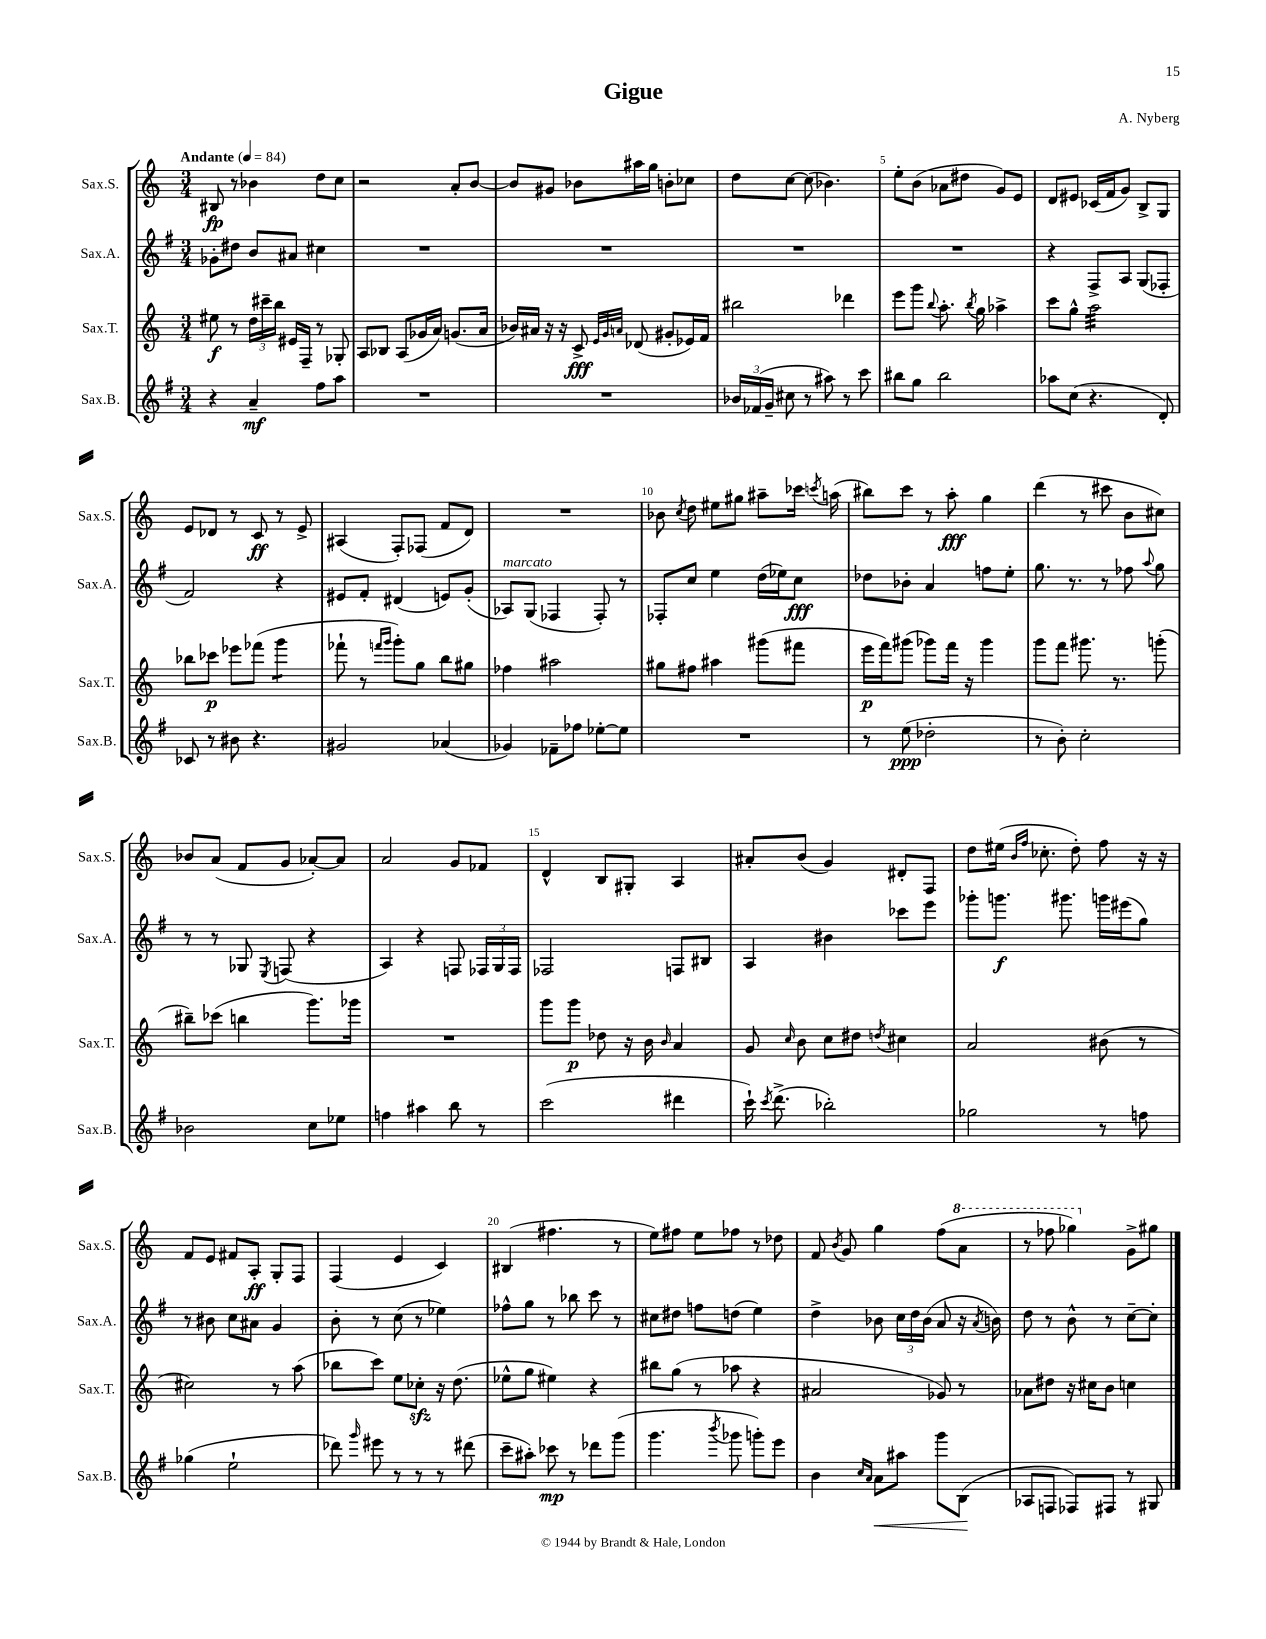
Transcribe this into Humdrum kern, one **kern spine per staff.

**kern	**dynam	**kern	**dynam	**kern	**dynam	**kern	**dynam
*part4	*part4	*part3	*part3	*part2	*part2	*part1	*part1
*staff4	*staff4	*staff3	*staff3	*staff2	*staff2	*staff1	*staff1
*I"Sax.B.	*	*I"Sax.T.	*	*I"Sax.A.	*	*I"Sax.S.	*
*I'Sax.B.	*	*I'Sax.T.	*	*I'Sax.A.	*	*I'Sax.S.	*
*clefG2	*	*clefG2	*	*clefG2	*	*clefG2	*
*k[f#]	*	*k[]	*	*k[f#]	*	*k[]	*
*M3/4	*	*M3/4	*	*M3/4	*	*M3/4	*
*MM84	*	*MM84	*	*MM84	*	*MM84	*
=1	=1	=1	=1	=1	=1	=1	=1
!	!	!	!	!	!	!LO:TX:a:B:t=Andante	!
4r	.	8ee#X\	f	8g-X'\L	.	8B#X/	fp
.	.	8r	.	8dd#X\J	.	8r	.
4a~/	mf	24dd\LL	.	8b/L	.	4b-X\	.
.	.	24ccc#X~\	.	.	.	.	.
.	.	24bb\JJ	.	.	.	.	.
.	.	16e#X/LL	.	8a#X/J	.	.	.
.	.	16F~/JJ	.	.	.	.	.
8ff#\L	.	8r	.	4cc#X\	.	8dd\L	.
8aa\J	.	8G-X'/	.	.	.	8cc\J	.
=2	=2	=2	=2	=2	=2	=2	=2
2.r	.	8A/L	.	2.r	.	2r	.
.	.	8B-X/J	.	.	.	.	.
.	.	(8A/L	.	.	.	.	.
.	.	16g-X/L	.	.	.	.	.
.	.	16a/JJ)	.	.	.	.	.
.	.	(8.gn/L	.	.	.	8a'/L	.
.	.	.	.	.	.	[8b/J	.
.	.	16a/Jk	.	.	.	.	.
=3	=3	=3	=3	=3	=3	=3	=3
2.r	.	16b-X/LL)	.	2.r	.	8b/L]	.
.	.	16a#X/JJ	.	.	.	.	.
.	.	16r	.	.	.	8g#X/J	.
.	.	16r	.	.	.	.	.
.	.	8c^/	fff	.	.	8b-X\L	.
.	.	32qqe/LLL	.	.	.	.	.
.	.	32qqg/	.	.	.	.	.
.	.	32qqan/JJJ	.	.	.	.	.
.	.	(8d-X/	.	.	.	16aa#X\L	.
.	.	.	.	.	.	16gg\JJ	.
.	.	8g#X'/L	.	.	.	8bn'\L	.
.	.	16e-X/L)	.	.	.	8cc-X\J	.
.	.	16f/JJ	.	.	.	.	.
=4	=4	=4	=4	=4	=4	=4	=4
24b-X/LL	.	2bb#X\	.	2.r	.	8dd\L	.
(24f-X/	.	.	.	.	.	.	.
24g~/JJ	.	.	.	.	.	.	.
8cc#X\	.	.	.	.	.	[8cc\J	.
8r	.	.	.	.	.	(8cc\]	.
8aa#X\)	.	.	.	.	.	4.b-X\)	.
8r	.	4ddd-X\	.	.	.	.	.
8ccc\	.	.	.	.	.	.	.
=5	=5	=5	=5	=5	=5	=5	=5
8bb#X\L	.	8eee\L	.	2.r	.	8ee'\L	.
8gg\J	.	8ggg\J	.	.	.	(8b\J	.
.	.	8qqbb/	.	.	.	.	.
2bb#\	.	8.aa'\	.	.	.	8a-X\L	.
.	.	.	.	.	.	8dd#X\J	.
.	.	8qbb/	.	.	.	.	.
.	.	16gg\	.	.	.	.	.
.	.	4aa-X^\	.	.	.	8g/L)	.
.	.	.	.	.	.	8e/J	.
=6	=6	=6	=6	=6	=6	=6	=6
8aa-X\L	.	8ccc\L	.	4r	.	8d/L	.
(8cc\J	.	8gg^^\J	.	.	.	8e#X/J	.
*	*	*tremolo	*	*	*	*	*
4.r	.	32aa\LLL	.	8F#^/L	.	(16c-X/LL	.
.	.	32aa\	.	.	.	.	.
.	.	32aa\	.	.	.	16f/J	.
.	.	32aa\	.	.	.	.	.
.	.	32aa\	.	8A/J	.	8g/J)	.
.	.	32aa\	.	.	.	.	.
.	.	32aa\	.	.	.	.	.
.	.	32aa\	.	.	.	.	.
.	.	32aa\	.	(8G/L	.	8B^/L	.
.	.	32aa\	.	.	.	.	.
.	.	32aa\	.	.	.	.	.
.	.	32aa\	.	.	.	.	.
8d'/)	.	32aa\	.	8F-X'/J	.	8G/J	.
.	.	32aa\	.	.	.	.	.
.	.	32aa\	.	.	.	.	.
.	.	32aa\JJJ	.	.	.	.	.
*	*	*Xtremolo	*	*	*	*	*
!!LO:LB:g=z
=7	=7	=7	=7	=7	=7	=7	=7
8c-X/	.	8bb-X\L	.	2f#/)	.	8e/L	.
8r	.	8ccc-X\J	p	.	.	8d-X/J	.
8b#X\	.	8eee-X\L	.	.	.	8r	.
4.r	.	(8fff-X\J	.	.	.	8c/	ff
*	*	*tremolo	*	*	*	*	*
.	.	8ggg\L	.	4r	.	8r	.
.	.	8ggg\J	.	.	.	8e^/	.
*	*	*Xtremolo	*	*	*	*	*
=8	=8	=8	=8	=8	=8	=8	=8
2g#X/	.	8fff-X`\	.	8e#X/L	.	(4A#X/	.
.	.	8r	.	8f#'/J	.	.	.
.	.	16qqfffn/LL	.	.	.	.	.
.	.	16qqggg/JJ	.	.	.	.	.
.	.	8ggg'\L)	.	(4d#X/	.	8F'/L)	.
.	.	8gg\J	.	.	.	(8F-X/J	.
(4a-X/	.	8bb\L	.	8en/L)	.	8f/L	.
.	.	8gg#X\J	.	(8g'/J	.	8d/J)	.
=9	=9	=9	=9	=9	=9	=9	=9
!	!	!	!	!LO:TX:a:i:t=marcato	!	!	!
4g-X/)	.	4ff-X\	.	8A-X/L)	.	2.r	.
.	.	.	.	(8G/J	.	.	.
8f-X~\L	.	2aa#X\	.	4F-X/	.	.	.
8ff-X\J	.	.	.	.	.	.	.
[8ee-X'\L	.	.	.	8F-'/)	.	.	.
8ee-\J]	.	.	.	8r	.	.	.
=10	=10	=10	=10	=10	=10	=10	=10
2.r	.	8gg#X\L	.	8F-X'/L	.	8b-X\	.
.	.	.	.	.	.	8qcc/	.
.	.	8ff#X\J	.	8cc/J	.	8dd\	.
.	.	4aa#X\	.	4ee\	.	8ee#X\L	.
.	.	.	.	.	.	8gg#X\J	.
.	.	(8ggg#X\L	.	(16dd\LL	.	8aa#X~\L	.
.	.	.	.	16ee-X\J)	.	.	.
.	.	8fff#X\J	.	8cc\J	fff	16ccc-X\Jk	.
.	.	.	.	.	.	8qcccn/	.
.	.	.	.	.	.	(16aan\	.
=11	=11	=11	=11	=11	=11	=11	=11
8r	.	16eee\LL	p	8dd-X\L	.	8bb#X\L)	.
.	.	16fff\J)	.	.	.	.	.
(8ee\	ppp	(8ggg#X\J	.	8b-X'\J	.	8ccc\J	.
2dd-X'\	.	8ggg-X\L)	.	4a/	.	8r	.
.	.	16fff\Jk	.	.	.	8aa'\	fff
.	.	16r	.	.	.	.	.
.	.	4ggg-\	.	8ffn\L	.	4gg\	.
.	.	.	.	8ee'\J	.	.	.
=12	=12	=12	=12	=12	=12	=12	=12
8r	.	8ggg\L	.	8.gg\	.	(4ddd\	.
8b'\)	.	8fff\J	.	.	.	.	.
.	.	.	.	8.r	.	.	.
2cc'\	.	8.ggg#X\	.	.	.	8r	.
.	.	.	.	8r	.	8ccc#X\	.
.	.	8.r	.	.	.	.	.
.	.	.	.	8ff-X\	.	8b\L	.
.	.	.	.	8qqaa/	.	.	.
.	.	(8gggn'\	.	8gg\	.	8cc#X\J)	.
!!LO:LB:g=z
=13	=13	=13	=13	=13	=13	=13	=13
2b-X\	.	8bb#X~\L)	.	8r	.	8b-X/L	.
.	.	(8ccc-X\J	.	8r	.	(8a/J	.
.	.	4bbn\	.	8G-X/	.	8f/L	.
.	.	.	.	8qE/	.	.	.
.	.	.	.	(8Fn/	.	8g/J	.
8cc\L	.	8.ggg\L)	.	4r	.	[8a-X'/L)	.
8ee-X\J	.	.	.	.	.	8a-/J]	.
.	.	16ggg-X\Jk	.	.	.	.	.
=14	=14	=14	=14	=14	=14	=14	=14
4ffn\	.	2.r	.	4A/)	.	2a/	.
4aa#X\	.	.	.	4r	.	.	.
8bb\	.	.	.	8Fn/	.	8g/L	.
8r	.	.	.	24F-X/LL	.	8f-X/J	.
.	.	.	.	24G/	.	.	.
.	.	.	.	24F-/JJ	.	.	.
=15	=15	=15	=15	=15	=15	=15	=15
(2ccc\	.	8ggg\L	.	2F-X/	.	4d^^/	.
.	.	8ggg\J	p	.	.	.	.
.	.	8dd-X\	.	.	.	8B/L	.
.	.	16r	.	.	.	8G#X'/J	.
.	.	16b\	.	.	.	.	.
.	.	16qqb/	.	.	.	.	.
4ddd#X\	.	4a/	.	8Fn/L	.	4A/	.
.	.	.	.	8B#X/J	.	.	.
=16	=16	=16	=16	=16	=16	=16	=16
16ccc`\)	.	8g/	.	4A/	.	8a#X'/L	.
8qccc/	.	.	.	.	.	.	.
(8.ddd^\	.	.	.	.	.	.	.
.	.	16qqcc/	.	.	.	.	.
.	.	8b\	.	.	.	(8b/J	.
2bb-X'\)	.	8cc\L	.	4b#X\	.	4g/)	.
.	.	8dd#X\J	.	.	.	.	.
.	.	8qddn/	.	.	.	.	.
.	.	4cc#X\	.	8ccc-X\L	.	8d#X'/L	.
.	.	.	.	8eee\J	.	8F/J	.
=17	=17	=17	=17	=17	=17	=17	=17
2gg-X\	.	2a/	.	8ggg-X'\L	.	8dd\L	.
.	.	.	.	8.gggn\J	f	(16ee#X\Jk	.
.	.	.	.	.	.	16qqb/LL	.
.	.	.	.	.	.	16qqff/JJ	.
.	.	.	.	.	.	8.cc-X'\	.
.	.	.	.	8.ggg#X\	.	.	.
.	.	.	.	.	.	8dd'\)	.
8r	.	(8b#X\	.	16gggn\LL	.	8ff\	.
.	.	.	.	(16eee#X\J	.	.	.
8ffn\	.	8r	.	8gg\J)	.	16r	.
.	.	.	.	.	.	16r	.
!!LO:LB:g=z
=18	=18	=18	=18	=18	=18	=18	=18
(4gg-X\	.	2cc#X\)	.	8r	.	8f/L	.
.	.	.	.	8b#X\	.	8e/J	.
2ee`\	.	.	.	8cc\L	.	8f#X/L	.
.	.	.	.	8a#X\J	.	8A'/J	ff
.	.	8r	.	4g/	.	8G'/L	.
.	.	(8aa\	.	.	.	8F/J	.
=19	=19	=19	=19	=19	=19	=19	=19
8ddd-X\)	.	8bb-X\L	.	8b'\	.	(4F/	.
16qqggg/	.	.	.	.	.	.	.
8eee#X\	.	8ccc\J)	.	8r	.	.	.
8r	.	8ee\L	.	(8cc\	.	4e/	.
8r	.	8cc-Xzz'\J	.	8r	.	.	.
8r	.	16r	.	4ee-X\)	.	4c/)	.
.	.	(8.dd\	.	.	.	.	.
(8ddd#X\	.	.	.	.	.	.	.
=20	=20	=20	=20	=20	=20	=20	=20
8ccc~\L	.	8ee-X^^\L	.	8ff-X^^\L	.	(4B#X/	.
8aa#X'\J)	.	8gg\J	.	8gg\J	.	.	.
8ccc-X\	mp	4ee#X\)	.	8r	.	4.ff#X\	.
8r	.	.	.	8bb-X\	.	.	.
8ddd-X\L	.	4r	.	8ccc\	.	.	.
(8ggg\J	.	.	.	8r	.	8r	.
=21	=21	=21	=21	=21	=21	=21	=21
4.ggg\	.	8bb#X\L	.	8cc#X\L	.	8ee\L)	.
.	.	(8gg\J	.	8dd#X\J	.	8ff#X\J	.
.	.	8r	.	8ffn\L	.	8ee\L	.
8qbbb/	.	.	.	.	.	.	.
8ggg-X\	.	8aa-X\	.	(8ddn\J	.	8ff-X\J	.
8gggn'\L)	.	4r	.	4ee\)	.	8r	.
8eee\J	.	.	.	.	.	8dd-X\	.
=22	=22	=22	=22	=22	=22	=22	=22
4b\	.	2a#X/	.	4dd^\	.	8f/	.
.	.	.	.	.	.	8qb/	.
.	.	.	.	.	.	8g/	.
16qqcc/LL	.	.	.	.	.	.	.
16qqa/JJ	.	.	.	.	.	.	.
!	!LO:HP:b	!	!	!	!	!	!
8a\L	<	.	.	8b-X\	.	4gg\	.
8aa#X\J	.	.	.	24cc\LL	.	.	.
.	.	.	.	24dd\	.	.	.
.	.	.	.	(24b-\JJ	.	.	.
8ggg\L	.	8g-X/)	.	8a/	.	(8ff\L	.
*	*	*	*	*	*	*8va	*
(8B\J	.	8r	.	16r	.	8aa\J	.
.	.	.	.	8qa/	.	.	.
.	.	.	.	16bn\)	.	.	.
.	[	.	.	.	.	.	.
=23	=23	=23	=23	=23	=23	=23	=23
8A-X/L	.	8a-X\L	.	8dd\	.	8r	.
8Fn/J	.	8dd#X\J	.	8r	.	8fff-X\	.
8F-X/L)	.	16r	.	8b^^\	.	4ggg-X\)	.
.	.	16cc#X\KL	.	.	.	.	.
8F#X/J	.	8b\J	.	8r	.	.	.
*	*	*	*	*	*	*X8va	*
8r	.	4ccn\	.	[8cc~\L	.	8g^\L	.
8G#X/	.	.	.	8cc'\J]	.	8gg#X\J	.
==	==	==	==	==	==	==	==
*-	*-	*-	*-	*-	*-	*-	*-
